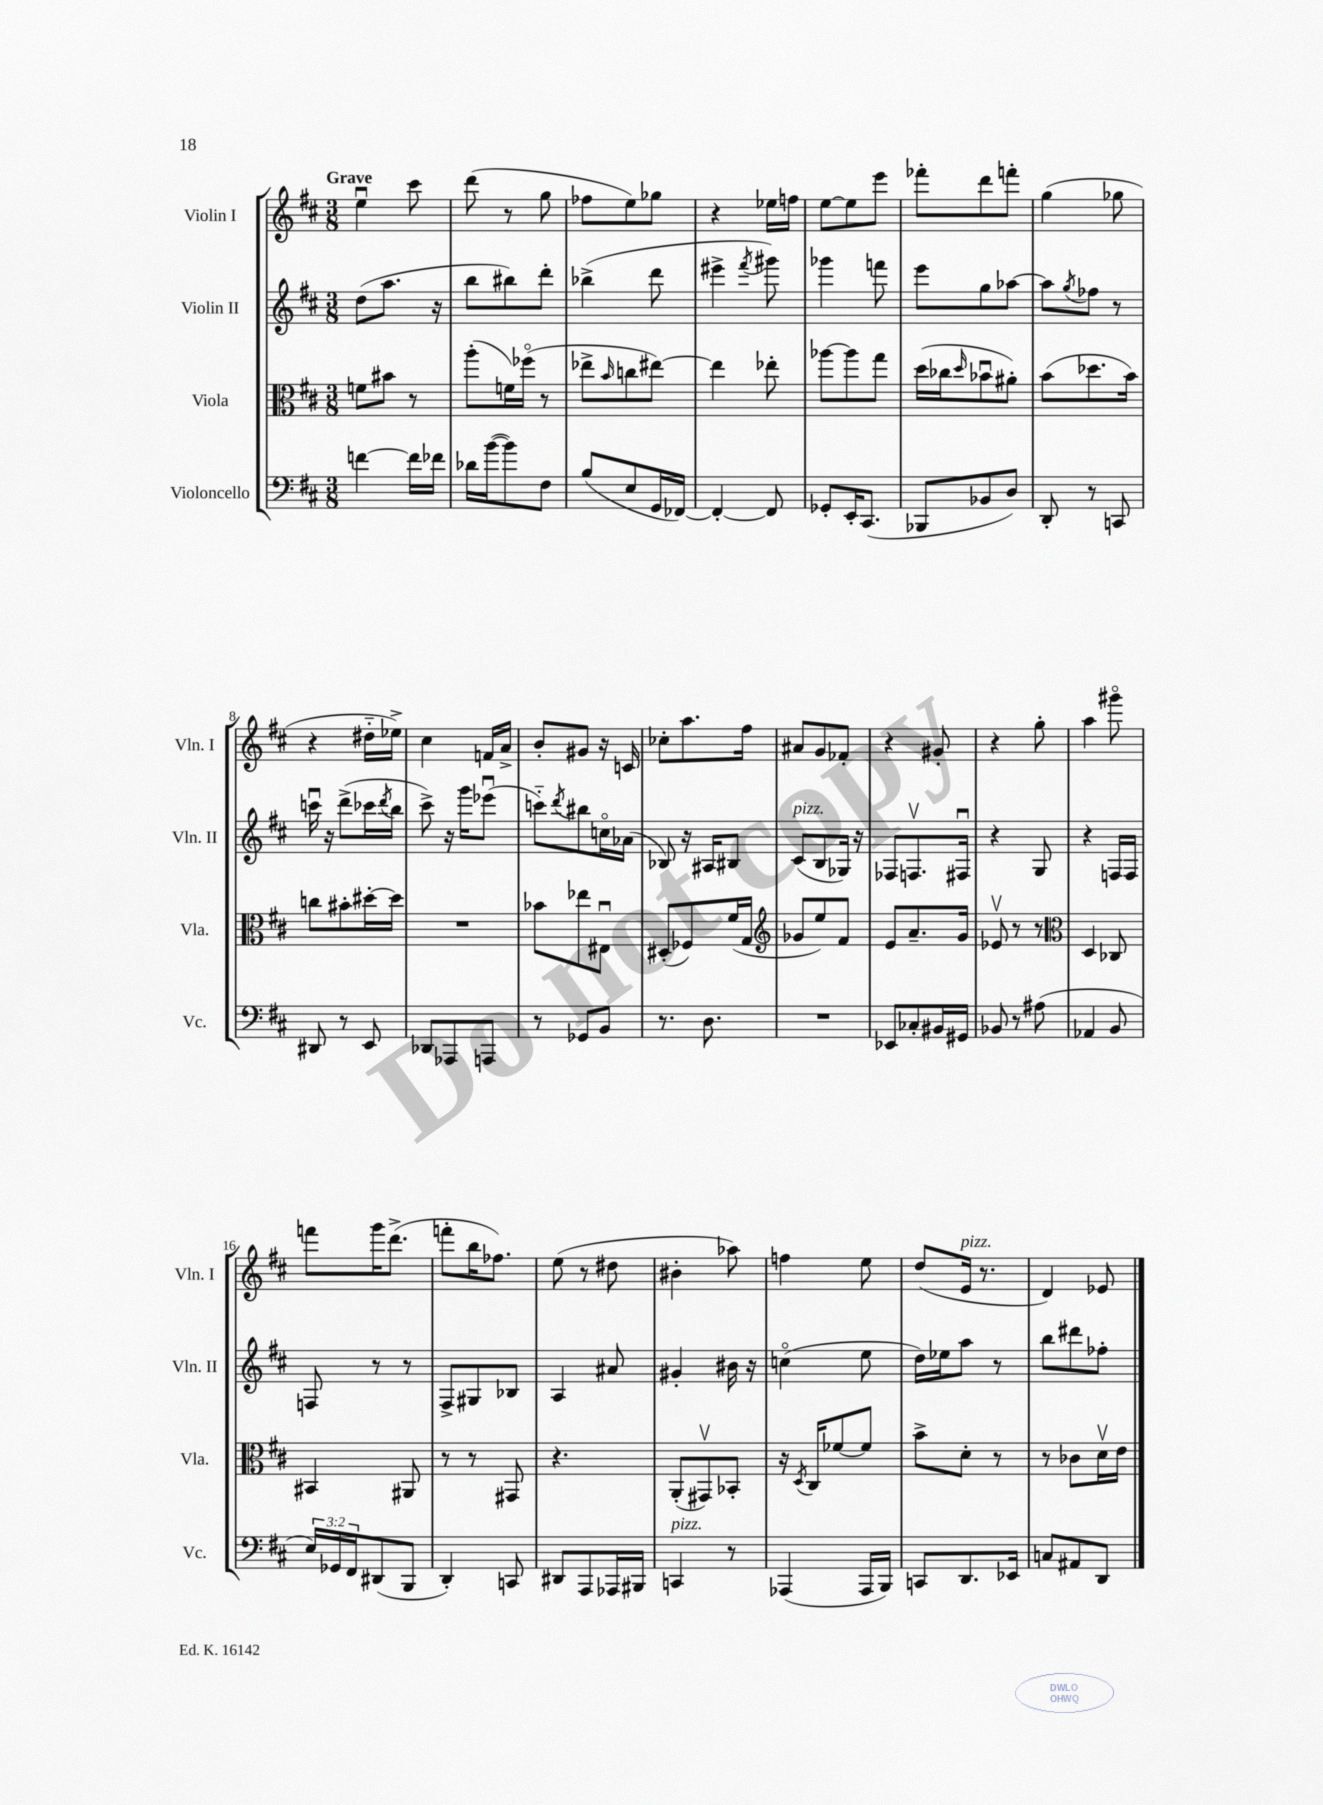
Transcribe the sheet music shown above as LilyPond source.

<<
\new StaffGroup <<
\new Staff = "s0" \with { instrumentName = "Violin I" shortInstrumentName = "Vln. I" } {
    \clef treble \key d \major \numericTimeSignature \time 3/8 \tempo "Grave"
    e''4\downbow cis'''8 |
    d'''8( r8 g''8 |
    fes''8 e''8) ges''8 |
    r4 ees''16 f''16 |
    e''8~ e''8 e'''8 |
    fes'''8-. d'''8 f'''8-. |
    g''4( ges''8 |
    r4 dis''16-_ ees''16->) |
    cis''4 f'16 a'16-> |
    b'8-. gis'8 r16 c'16 |
    ces''8-. a''8. fis''16 |
    ais'8 g'8 fes'8-. |
    r4 gis'8-. |
    r4 g''8-. |
    a''4 gis'''8\flageolet |
    f'''8 g'''16 d'''8.->( |
    f'''8-. b''16 fes''8.) |
    e''8( r8 dis''8 |
    bis'4-. aes''8) |
    f''4 e''8 |
    d''8( e'16^\markup { \italic "pizz." } r8. |
    d'4) ees'8 \bar "|." |
}
\new Staff = "s1" \with { instrumentName = "Violin II" shortInstrumentName = "Vln. II" } {
    \clef treble \key d \major \numericTimeSignature \time 3/8
    d''8( a''8. r16 |
    b''8 bis''8) d'''8-. |
    bes''4->( d'''8 |
    eis'''4-> \acciaccatura { fis'''8 } gis'''8) |
    ges'''4 f'''8 |
    e'''8 g''8 aes''8~ |
    aes''8 \acciaccatura { g''8 } fes''8 r8 |
    c'''16\downbow r16 d'''8->( ces'''16 \acciaccatura { d'''8 } b''16 |
    cis'''8->) r16 g'''16 ees'''8\downbow( |
    c'''8-_) \acciaccatura { d'''8 } bis''8 c''16\flageolet aes'16( |
    bes8) r16 ais16 bis8 |
    cis'8^\markup { \italic "pizz." }( b8 ges16) r16 |
    fes8 f8.\upbow fis16\downbow |
    r4 g8 |
    r4 f16 f16 |
    f8 r8 r8 |
    fis8-> gis8 bes8 |
    a4 ais'8 |
    gis'4-. bis'16 r16 |
    c''4\flageolet( e''8 |
    d''16) ees''16 a''8 r8 |
    b''8 dis'''8 fes''8-. \bar "|." |
}
\new Staff = "s2" \with { instrumentName = "Viola" shortInstrumentName = "Vla." } {
    \clef alto \key d \major \numericTimeSignature \time 3/8
    f'8 bis'8 r8 |
    a''8-.( f'16) fes''16\flageolet( r8 |
    ees''8-> \grace { b'16 } c''8 eis''8~) |
    eis''4 ees''8-. |
    aes''8~ aes''8 g''8 |
    d''16( ces''16 \grace { d''16 } bes'8\downbow ais'8-.) |
    b'8( des''8. b'16) |
    c''8 bis'8-. dis''16~-. dis''16 |
    R4. |
    bes'8 ees''8 eis8\downbow |
    dis8-.( fes8) fis'16( g16 |
    \clef treble ges'8 e''8) fis'8 |
    e'8 a'8.-- g'16 |
    ees'8\upbow r8 r8 |
    \clef alto d4 ces8 |
    bis,4 ais,8 |
    r8 r8 gis,8 |
    r4. |
    a,8-.( gis,8\upbow) bes,8-. |
    r16 \acciaccatura { d8 } cis16 fes'8~ fes'8 |
    b'8-> d'8-. r8 |
    r8 ces'8 d'16\upbow e'16 \bar "|." |
}
\new Staff = "s3" \with { instrumentName = "Violoncello" shortInstrumentName = "Vc." } {
    \clef bass \key d \major \numericTimeSignature \time 3/8 \override Staff.TupletNumber.text = #tuplet-number::calc-fraction-text
    f'4~ f'16 fes'16 |
    des'16 b'16~( b'8) fis8 |
    b8( e8 g,16 fes,16~) |
    fes,4~-. fes,8 |
    ges,8-. e,16-. cis,8.( |
    bes,,8 bes,8 d8) |
    d,8-. r8 c,8 |
    dis,8 r8 e,8 |
    des,8 aes,,8 a,,8 |
    r8 ges,8 b,8 |
    r8. d8. |
    R4. |
    ees,8 ces8-. bis,16 gis,16 |
    bes,8 r8 ais8( |
    aes,4 b,8 |
    \tuplet 3/2 { e16) ges,16 fis,16 } dis,8( b,,8 |
    d,4-.) c,8 |
    dis,8 a,,8 aes,,16 bis,,16 |
    c,4^\markup { \italic "pizz." } r8 |
    aes,,4( aes,,16 b,,16) |
    c,8 d,8. ees,16 |
    c8 ais,8 d,8 \bar "|." |
}
>>
>>
